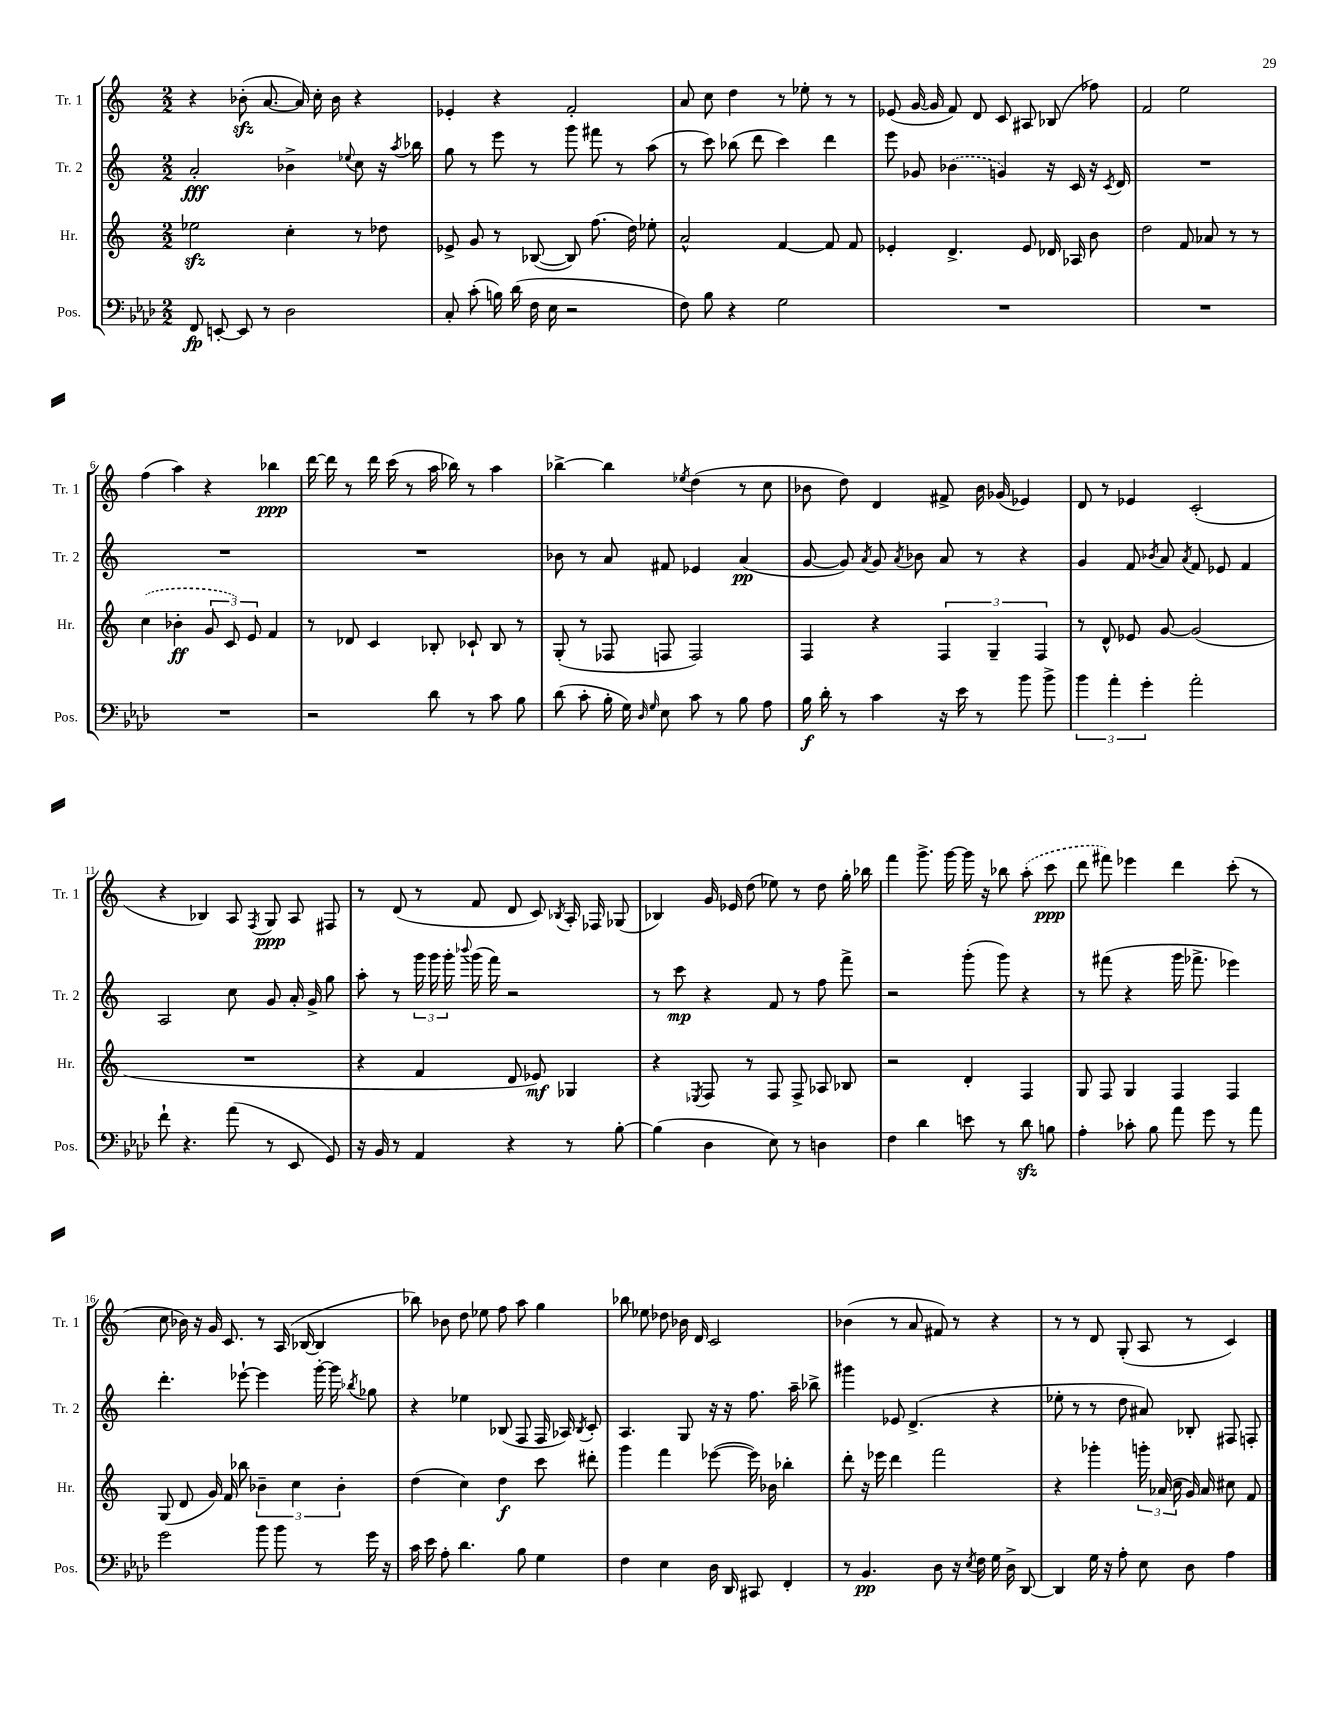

**kern	**kern	**kern	**kern
*staff4	*staff3	*staff2	*staff1
*clefF4	*clefG2	*clefG2	*clefG2
*k[b-e-a-d-]	*k[]	*k[]	*k[]
*M2/2	*M2/2	*M2/2	*M2/2
8FF	2ee-	2a'	4r
[8EE'	.	.	.
8EE]	.	.	(8b-'
8r	.	.	[8.a
2D-	4cc'	4b-^	.
.	.	.	16a])
.	.	.	16cc'
.	.	.	16b-
.	.	8qqee-	.
.	8r	8cc	4r
.	8dd-	16r	.
.	.	8qaa	.
.	.	16bb-	.
=	=	=	=
8C'	8e-^	8gg	4e-'
(8c'	8g	8r	.
16B)	8r	8eee	4r
(16d-	.	.	.
16F	([8B-	8r	.
16E-	.	.	.
2r	8B-])	8ggg	2f'
.	(8.ff	8fff#	.
.	.	8r	.
.	16dd)	.	.
.	8ee-'	(8aa	.
=	=	=	=
8F)	2a^^	8r	8a
8B-	.	8ccc)	8cc
4r	.	(8bb-	4dd
.	.	8ddd	.
2G	[4f	4ccc)	8r
.	.	.	8ee-'
.	8f]	4ddd	8r
.	8f	.	8r
=	=	=	=
1r	4e-'	8eee	(8e-
.	.	8g-	[16g
.	.	.	16g]
.	4.d^	(4b-	8f)
.	.	.	8d
.	.	4g)	8c
.	8e-	.	8A#
.	16d-	16r	(8B-
.	16A-	16c	.
.	8b	16r	8ff-)
.	.	8qc	.
.	.	16d	.
=	=	=	=
1r	2dd	1r	2f
.	8f	.	2ee
.	8a-	.	.
.	8r	.	.
.	8r	.	.
=	=	=	=
1r	(4cc	1r	(4ff
.	4b-'	.	4aa)
.	12g	.	4r
.	12c)	.	.
.	12e	.	.
.	4f	.	4bb-
=	=	=	=
2r	8r	1r	[16ddd
.	.	.	16ddd]
.	8d-	.	8r
.	4c	.	16ddd
.	.	.	(16ccc
.	.	.	8r
8d-	8B-'	.	16aa
.	.	.	16bb-)
8r	8c-`	.	8r
8c	8B-	.	4aa
8B-	8r	.	.
=	=	=	=
(8d-	(8G'	8b-	[4bb-^
8c'	8r	8r	.
16B-'	8F-	8a	4bb-]
16G)	.	.	.
16qqD-	.	.	.
16qqG	.	.	.
8E-	8F	8f#	.
.	.	.	8qee-
8c	2F)	4e-	(4dd
8r	.	.	.
8B-	.	(4a	8r
8A-	.	.	8cc
=	=	=	=
16B-	4F	[8g	8b-
16d-'	.	.	.
8r	.	8g])	8dd)
.	.	8qa	.
4c	4r	8g	4d
.	.	8qa	.
.	.	8b-	.
16r	6F	8a	8f#^
16e-	.	.	.
8r	.	8r	16b-
.	6G~	.	.
.	.	.	(16g-
8b-	.	4r	4e-)
.	6F	.	.
8b-^	.	.	.
=	=	=	=
6b-	8r	4g	8d
.	8d^^	.	8r
6a-'	.	.	.
.	8e-	8f	4e-
6g'	.	.	.
.	.	8qb-	.
.	[8g	8a	.
.	.	8qa	.
2a-'	(2g]	8f	(2c'
.	.	8e-	.
.	.	4f	.
=	=	=	=
8f`	1r	2A	4r
4.r	.	.	.
.	.	.	4B-)
(8a-	.	8cc	8A
.	.	.	8qF
8r	.	8g	8G
8EE-	.	16a'	8A
.	.	16g^	.
8GG)	.	8gg	8F#
=	=	=	=
16r	4r	8aa'	8r
16BB-	.	.	.
8r	.	8r	(8d
4AA-	4f	24ggg	8r
.	.	24ggg	.
.	.	24ggg'	.
.	.	8qqbbb-	.
.	.	(16ggg	8f
.	.	16fff)	.
4r	8d	2r	8d
.	8e-)	.	8c)
.	.	.	8qB-
8r	4G-	.	16A'
.	.	.	16F-
[8B-'	.	.	(8G-
=	=	=	=
(4B-]	4r	8r	4B-)
.	.	8ccc	.
.	8qE-	.	.
4D-	8F	4r	16g
.	.	.	16e-
.	8r	.	(8dd
8E-)	8F	8f	8ee-)
8r	8F^	8r	8r
4D	8A-	8ff	8dd
.	8B-	8fff^	16gg'
.	.	.	16bb-
=	=	=	=
4F	2r	2r	4fff
4d-	.	.	8.ggg^
.	.	.	[16ggg
8e	4d'	(8ggg'	16ggg]
.	.	.	16r
8r	.	8ggg)	8bb-
8d-	4F	4r	(8aa'
8B	.	.	8ccc
=	=	=	=
4A-'	8G	8r	8ddd
.	8F	(8fff#	8fff#)
8c-'	4G	4r	4eee-
8B-	.	.	.
8a-	4F	16ggg	4ddd
.	.	8.fff-^	.
8g	.	.	.
8r	4F	4eee-)	(8ccc'
8a-	.	.	8r
=	=	=	=
2g	(8G	4.ddd'	8cc
.	8d	.	16b-)
.	.	.	16r
.	16g)	.	16g
.	16f	.	8.c
.	8bb-	[8eee-`	.
8b-	6b-~	4eee-]	8r
8b-	.	.	(16A
.	6cc	.	.
.	.	.	[16B-
8r	.	[16ggg'	4B-]
.	.	16ggg]	.
.	6b-'	.	.
.	.	8qbb-	.
16g	.	8gg-	.
16r	.	.	.
=	=	=	=
16c	(4dd	4r	8bb-)
16e-	.	.	.
8A-'	.	.	8b-
4.d-	4cc)	4ee-	8dd
.	.	.	8ee-
.	4dd	(8B-	8ff
8B-	.	8F	8aa
4G	8ccc	16F	4gg
.	.	16A-)	.
.	.	8qB-	.
.	8ddd#'	8c'	.
=	=	=	=
4F	4ggg	4.A	8bb-
.	.	.	8ee-
4E-	4fff	.	8dd-
.	.	8G	16b-
.	.	.	16d
16D-	([8eee-	16r	2c
16DD-	.	16r	.
8CC#	16eee-])	8.ff	.
.	16b-	.	.
4FF'	4bb-'	.	.
.	.	16aa~	.
.	.	8bb-^	.
=	=	=	=
8r	8ddd'	4ggg#	(4b-
4.BB-	16r	.	.
.	16eee-	.	.
.	4ddd	8e-	8r
.	.	(4.d^	8a
8D-	2fff	.	8f#)
16r	.	.	8r
8qE-	.	.	.
16F	.	.	.
16G	.	4r	4r
16D-^	.	.	.
[8DD-	.	.	.
=	=	=	=
4DD-]	4r	8ee-'	8r
.	.	8r	8r
16G	4ggg-'	8r	8d
16r	.	.	.
8A-'	.	8dd	(8G'
8E-	24ggg'	8a#)	8A
.	(24a-	.	.
.	24cc	.	.
8D-	16g)	8B-'	8r
.	16a-	.	.
4A-	8cc#	8F#	4c)
.	8f	8F'	.
==	==	==	==
*-	*-	*-	*-
